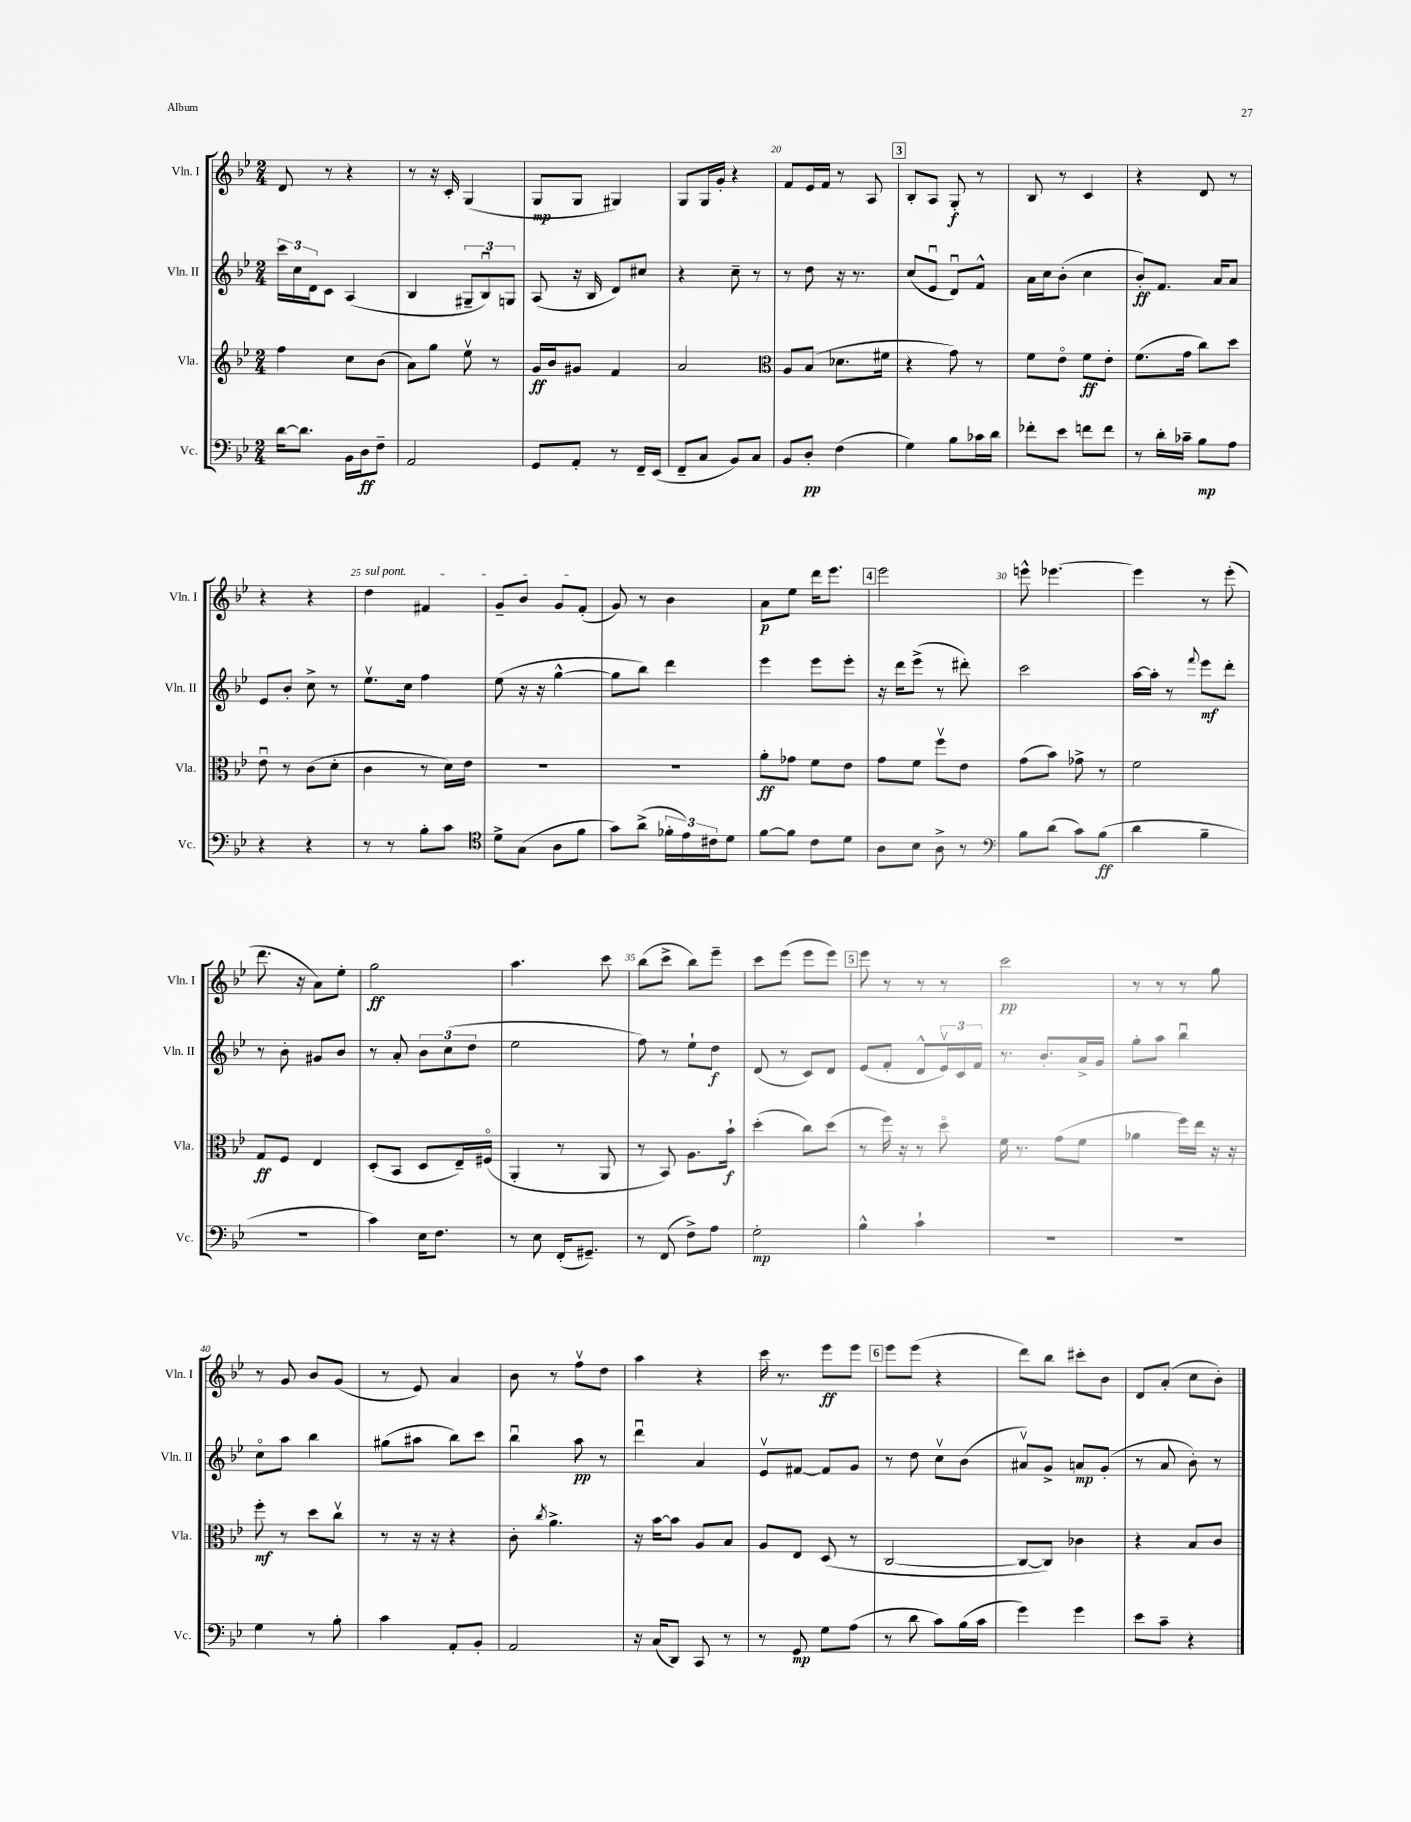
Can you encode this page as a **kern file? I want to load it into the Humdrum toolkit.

**kern	**dynam	**kern	**dynam	**kern	**dynam	**kern	**dynam
*part4	*part4	*part3	*part3	*part2	*part2	*part1	*part1
*staff4	*staff4	*staff3	*staff3	*staff2	*staff2	*staff1	*staff1
*I"Vc.	*	*I"Vla.	*	*I"Vln. II	*	*I"Vln. I	*
*I'Vc.	*	*I'Vla.	*	*I'Vln. II	*	*I'Vln. I	*
*clefF4	*	*clefG2	*	*clefG2	*	*clefG2	*
*k[b-e-]	*	*k[b-e-]	*	*k[b-e-]	*	*k[b-e-]	*
*M2/4	*	*M2/4	*	*M2/4	*	*M2/4	*
=16	=16	=16	=16	=16	=16	=16	=16
[16d\KL	.	4ff\	.	24ccc\LL	.	8d/	.
.	.	.	.	24cc\	.	.	.
8.d\J]	.	.	.	.	.	.	.
.	.	.	.	24d\J	.	.	.
.	.	.	.	8c\J	.	8r	.
16BB-\LL	.	8cc\L	.	(4A/	.	4r	.
16D\J	ff	.	.	.	.	.	.
8F~\J	.	(8b-\J	.	.	.	.	.
=17	=17	=17	=17	=17	=17	=17	=17
2AA/	.	8a\L)	.	4B-/	.	8r	.
.	.	8gg\J	.	.	.	16r	.
.	.	.	.	.	.	16c'/	.
.	.	8ee-v\	.	12G#X~/L	.	(4G/	.
.	.	.	.	12B-u/)	.	.	.
.	.	8r	.	.	.	.	.
.	.	.	.	12Gn/J	.	.	.
=18	=18	=18	=18	=18	=18	=18	=18
8GG/L	.	16g/LL	ff	(8A/	.	8G/L	mp
.	.	16b-/J	.	.	.	.	.
8AA'/J	.	8g#X/J	.	16r	.	8G/J	.
.	.	.	.	16B-/	.	.	.
8r	.	4f/	.	8d/L)	.	4G#X/)	.
16FF~/LL	.	.	.	8cc#X/J	.	.	.
(16EE-/JJ	.	.	.	.	.	.	.
=19	=19	=19	=19	=19	=19	=19	=19
8FF~/L	.	2a/	.	4r	.	8G/L	.
8C/J	.	.	.	.	.	16G/L	.
.	.	.	.	.	.	16g'/JJ	.
8BB-/L)	.	.	.	8cc~\	.	4r	.
8C/J	.	.	.	8r	.	.	.
=20	=20	=20	=20	=20	=20	=20	=20
*	*	*clefC3	*	*	*	*	*
8BB-/L	.	8A/L	.	8r	.	8f/L	.
8D'/J	pp	(8B-/J	.	8dd\	.	16e-/L	.
.	.	.	.	.	.	16f/JJ	.
(4F\	.	8.d-X\L	.	16r	.	8r	.
.	.	.	.	8.r	.	.	.
.	.	.	.	.	.	8A/	.
.	.	16f#X\Jk	.	.	.	.	.
!!LO:REH:place=s1:t=3
=21	=21	=21	=21	=21	=21	=21	=21
4G\)	.	4r	.	(8cc/L	.	8B-'/L	.
.	.	.	.	8e-u/J	.	8A/J	.
8B-\L	.	8g\)	.	8du/L)	.	8G'/	f
16c-X\L	.	8r	.	8f^^/J	.	8r	.
16d\JJ	.	.	.	.	.	.	.
=22	=22	=22	=22	=22	=22	=22	=22
8f-X'\L	.	8f\L	.	16a\LL	.	8B-/	.
.	.	.	.	16cc\J	.	.	.
8e-\J	.	8e-\J	.	(8b-'\J	.	8r	.
8fn\L	.	8f\L	ff	4cc\	.	4c/	.
8f\J	.	8e-'\J	.	.	.	.	.
=23	=23	=23	=23	=23	=23	=23	=23
8r	.	(8.f\L	.	8b-'/L)	ff	4r	.
16d'\LL	.	.	.	8.f/J	.	.	.
16c-X~\JJ	.	16g\Jk	.	.	.	.	.
8B-\L	mp	8cc\L)	.	.	.	8d/	.
.	.	.	.	16a/KL	.	.	.
8A\J	.	8dd\J	.	8a/J	.	8r	.
!!LO:LB:g=z
=24	=24	=24	=24	=24	=24	=24	=24
4r	.	8e-u\	.	8e-/L	.	4r	.
.	.	8r	.	8b-'/J	.	.	.
4r	.	(8c\L	.	8cc^\	.	4r	.
.	.	8d'\J	.	8r	.	.	.
=25	=25	=25	=25	=25	=25	=25	=25
!	!	!	!	!	!	!LO:TX:a:i:t=sul pont.	!
8r	.	4c\	.	8.ee-v\L	.	4dd\	.
8r	.	.	.	.	.	.	.
.	.	.	.	16cc\Jk	.	.	.
8B-'\L	.	8r	.	4ff\	.	4f#X/	.
8c\J	.	16d\LL)	.	.	.	.	.
.	.	16e-\JJ	.	.	.	.	.
=26	=26	=26	=26	=26	=26	=26	=26
*clefC4	*	*	*	*	*	*	*
8d^\L	.	2r	.	(8ee-\	.	8g~/L	.
(8G\J	.	.	.	16r	.	8b-/J	.
.	.	.	.	16r	.	.	.
8A\L	.	.	.	[4gg^^\	.	8g/L	.
8f\J	.	.	.	.	.	(8f'/J	.
=27	=27	=27	=27	=27	=27	=27	=27
8g\L)	.	2r	.	8gg\L]	.	8g/)	.
(8a^\J	.	.	.	8bb-\J)	.	8r	.
24f-X'\LL	.	.	.	4ddd\	.	4b-\	.
24e-\)	.	.	.	.	.	.	.
24c#X\J	.	.	.	.	.	.	.
8d\J	.	.	.	.	.	.	.
=28	=28	=28	=28	=28	=28	=28	=28
[8f\L	.	8a'\L	ff	4eee-\	.	8a\L	p
8f\J]	.	8g-X\J	.	.	.	8ee-\J	.
8c\L	.	8f\L	.	8eee-\L	.	16ddd\KL	.
.	.	.	.	.	.	8.eee-\J	.
8d\J	.	8e-\J	.	8eee-'\J	.	.	.
!!LO:REH:place=s1:t=4
=29	=29	=29	=29	=29	=29	=29	=29
8A\L	.	8g\L	.	16r	.	2eee-\	.
.	.	.	.	16ddd\KL	.	.	.
8B-\J	.	8f\J	.	(8eee-^\J	.	.	.
8A^\	.	8ffv\L	.	8r	.	.	.
8r	.	8e-\J	.	8ddd#X'\)	.	.	.
=30	=30	=30	=30	=30	=30	=30	=30
*clefF4	*	*	*	*	*	*	*
8B-\L	.	(8g\L	.	2ccc\	.	8eeen^^\	.
(8d\J	.	8b-\J)	.	.	.	[4.eee-X\	.
8c\L)	.	8g-X^\	.	.	.	.	.
(8B-\J	ff	8r	.	.	.	.	.
=31	=31	=31	=31	=31	=31	=31	=31
4d\	.	2f\	.	[16aa\LL	.	4eee-\]	.
.	.	.	.	16aa'\JJ]	.	.	.
.	.	.	.	8r	.	.	.
.	.	.	.	8qqfff/	.	.	.
4B-~\	.	.	.	8eee-\L	mf	8r	.
.	.	.	.	8ddd'\J	.	(8eee-'\	.
!!LO:LB:g=z
=32	=32	=32	=32	=32	=32	=32	=32
2r	.	8G/L	ff	8r	.	8.ddd\	.
.	.	8F/J	.	8b-'\	.	.	.
.	.	.	.	.	.	16r	.
.	.	4E-/	.	8g#X/L	.	8a\L)	.
.	.	.	.	8b-/J	.	8ee-'\J	.
=33	=33	=33	=33	=33	=33	=33	=33
4c\)	.	(8D'/L	.	8r	.	2gg\	ff
.	.	8BB-/J	.	8a'/	.	.	.
16E-\KL	.	8D/L	.	12b-\L	.	.	.
8.F\J	.	.	.	.	.	.	.
.	.	.	.	(12cc\	.	.	.
.	.	16E-~/L)	.	.	.	.	.
.	.	.	.	12dd\J	.	.	.
.	.	(16F#X/JJ	.	.	.	.	.
=34	=34	=34	=34	=34	=34	=34	=34
8r	.	4AA'/	.	2ee-\	.	4.aa\	.
8E-\	.	.	.	.	.	.	.
(16FF'/KL	.	8r	.	.	.	.	.
8.GG#X~/J)	.	.	.	.	.	.	.
.	.	8AA/	.	.	.	8ccc\	.
=35	=35	=35	=35	=35	=35	=35	=35
8r	.	8r	.	8ff\)	.	(8bb-\L	.
(8FF/	.	8BB-/)	.	8r	.	8ccc^\J	.
8F^\L)	.	8.A\L	.	8ee-`\L	.	8bb-\L)	.
8A\J	.	.	.	8dd\J	f	8eee-~\J	.
.	.	16b-`\Jk	f	.	.	.	.
=36	=36	=36	=36	=36	=36	=36	=36
2G'\	mp	(4dd'\	.	(8d/	.	8ccc\L	.
.	.	.	.	8r	.	(8eee-\J	.
.	.	8cc\L)	.	8c/L)	.	8eee-\L	.
.	.	(8dd\J	.	8d/J	.	8eee-\J)	.
!!LO:REH:place=s1:t=5
=37	=37	=37	=37	=37	=37	=37	=37
4B-^^\	.	8r	.	(8e-/L	.	8eee-\	.
.	.	16ff\)	.	8f'/J	.	8r	.
.	.	16r	.	.	.	.	.
4c`\	.	8r	.	8d^^/L	.	8r	.
.	.	8dd\	.	24e-v/L)	.	8r	.
.	.	.	.	24c/	.	.	.
.	.	.	.	24f/JJ	.	.	.
=38	=38	=38	=38	=38	=38	=38	=38
2r	.	16f\	.	8.r	.	2ccc\	pp
.	.	8.r	.	.	.	.	.
.	.	.	.	8.b-'/L	.	.	.
.	.	(8g\L	.	.	.	.	.
.	.	8f\J	.	16a^/L	.	.	.
.	.	.	.	16g/JJ	.	.	.
=39	=39	=39	=39	=39	=39	=39	=39
2r	.	4a-X\	.	8gg'\L	.	8r	.
.	.	.	.	8aa\J	.	8r	.
.	.	16ff\LL)	.	4bb-u\	.	8r	.
.	.	16ee-\JJ	.	.	.	.	.
.	.	16r	.	.	.	8gg\	.
.	.	16r	.	.	.	.	.
!!LO:LB:g=z
=40	=40	=40	=40	=40	=40	=40	=40
4G\	.	8ff'\	mf	8cc\L	.	8r	.
.	.	8r	.	8aa\J	.	8g/	.
8r	.	8dd\L	.	4bb-\	.	8b-/L	.
8B-'\	.	8ccv\J	.	.	.	(8g/J	.
=41	=41	=41	=41	=41	=41	=41	=41
4c\	.	8r	.	(8gg#X\L	.	8r	.
.	.	16r	.	8aa#X\J	.	8e-/)	.
.	.	16r	.	.	.	.	.
8AA'/L	.	4r	.	8bb-\L)	.	4a/	.
8BB-'/J	.	.	.	8ccc\J	.	.	.
=42	=42	=42	=42	=42	=42	=42	=42
2AA/	.	8c'\	.	4bb-u\	.	8b-\	.
.	.	8qcc/	.	.	.	.	.
.	.	4.a^\	.	.	.	8r	.
.	.	.	.	8aa\	pp	8ffv\L	.
.	.	.	.	8r	.	8dd\J	.
=43	=43	=43	=43	=43	=43	=43	=43
16r	.	16r	.	4dddu\	.	4aa\	.
(16C/KL	.	[16b-\KL	.	.	.	.	.
8DD/J)	.	8b-\J]	.	.	.	.	.
8CC/	.	8A/L	.	4a/	.	4r	.
8r	.	8B-/J	.	.	.	.	.
=44	=44	=44	=44	=44	=44	=44	=44
8r	.	8A/L	.	8e-v/L	.	16ccc\	.
.	.	.	.	.	.	8.r	.
8GG/	mp	8E-/J	.	[8f#X/J	.	.	.
8G\L	.	(8D/	.	8f#/L]	.	8eee-\L	ff
(8A\J	.	8r	.	8g/J	.	8eee-\J	.
!!LO:REH:place=s1:t=6
=45	=45	=45	=45	=45	=45	=45	=45
8r	.	[2C/	.	8r	.	8eee-\L	.
8d\	.	.	.	8dd\	.	(8eee-\J	.
8c\L)	.	.	.	8ccv\L	.	4r	.
(16B-\L	.	.	.	(8b-\J	.	.	.
16c\JJ	.	.	.	.	.	.	.
=46	=46	=46	=46	=46	=46	=46	=46
4g\)	.	8C/L_	.	8a#Xv/L)	.	8ddd\L)	.
.	.	8C/J])	.	8g^/J	.	8bb-\J	.
4g\	.	4c-X\	.	8an/L	mp	8ccc#X'\L	.
.	.	.	.	(8g'/J	.	8b-\J	.
=47	=47	=47	=47	=47	=47	=47	=47
8e-\L	.	4r	.	8r	.	8d/L	.
8c~\J	.	.	.	8a/	.	(8a'/J	.
4r	.	8B-/L	.	8b-'\)	.	8cc\L	.
.	.	8c/J	.	8r	.	8b-'\J)	.
==	==	==	==	==	==	==	==
*-	*-	*-	*-	*-	*-	*-	*-
